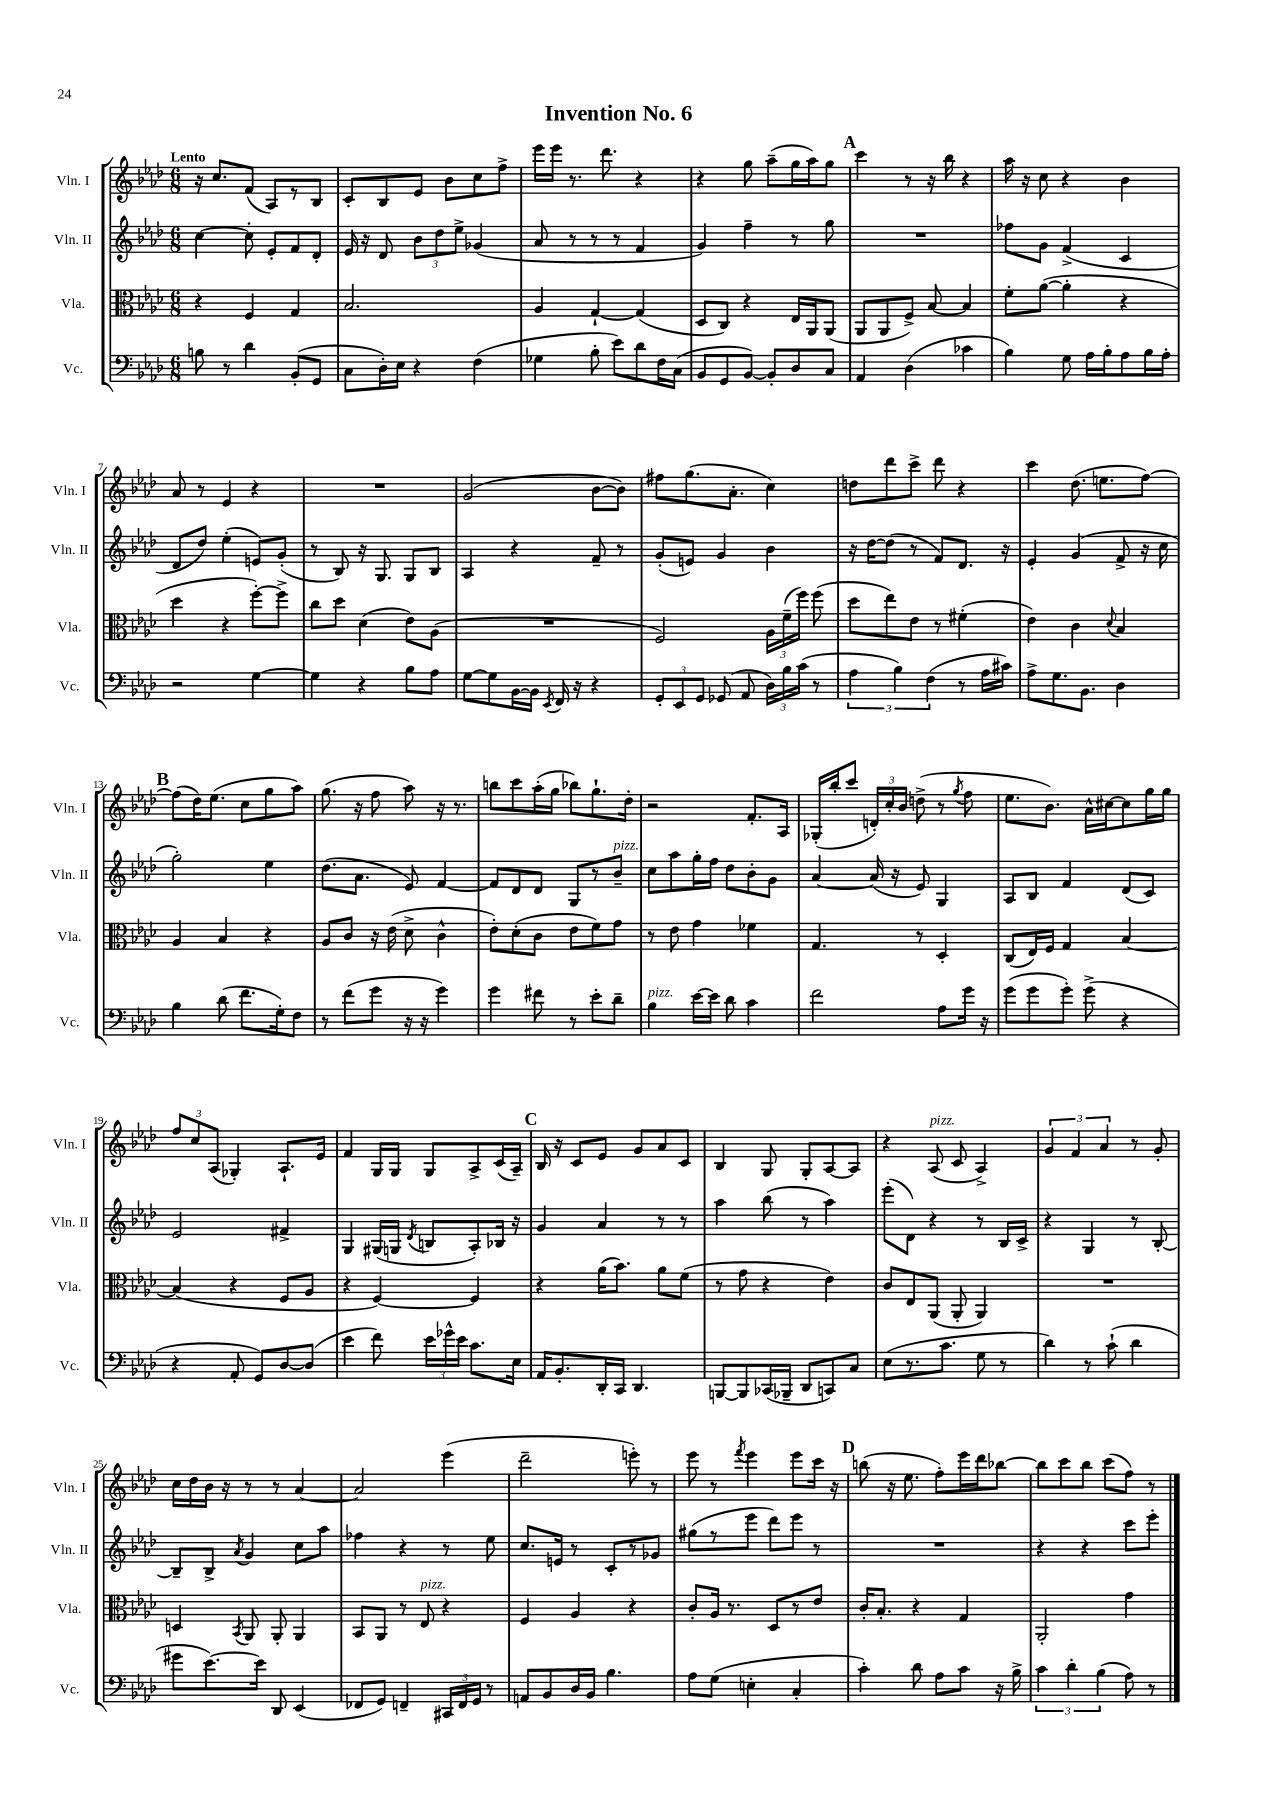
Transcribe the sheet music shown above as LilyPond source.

\header { title = "Invention No. 6" }
<<
\new StaffGroup <<
\new Staff = "s0" \with { instrumentName = "Vln. I" shortInstrumentName = "Vln. I" } {
    \clef treble \key aes \major \numericTimeSignature \time 6/8 \tempo "Lento"
    \autoBeamOff r16 c''8.[ f'8]( aes8[) r8 bes8] |
    c'8[-. bes8 ees'8] bes'8[ c''8 f''8]-> |
    ees'''16[ ees'''16] r8. des'''8. r4 |
    r4 g''8 aes''8[--( g''16 aes''16) g''8] |
    \mark \markup { \bold "A" } c'''4 r8 r16 bes''16 r4 |
    aes''16 r16 c''8 r4 bes'4 |
    aes'8 r8 ees'4 r4 |
    R2. |
    g'2( bes'8[~ bes'8]) |
    fis''8[ g''8.( aes'8.]-. c''4) |
    d''8[ des'''8 c'''8]-> des'''8 r4 |
    c'''4 des''8.( e''8.[ f''8]~) |
    \mark \markup { \bold "B" } f''8[( des''16) ees''8.]( c''8[ g''8 aes''8]) |
    g''8.( r16 f''8 aes''8) r16 r8. |
    b''8[ c'''8 aes''16-.( g''16] bes''8[) g''8.-! des''16]-. |
    r2 f'8.[-. aes16] |
    ges16[-.( bes''16-. c'''8] \tuplet 3/2 { d'16[-.) c''16-. bes'16] } d''8->( r8 \acciaccatura { g''8 } f''8 |
    ees''8.[ bes'8.]) aes'16[-^ cis''16~ cis''8 g''16 g''16] |
    \tuplet 3/2 { f''8[ c''8 aes8]( } ges4-.) aes8.[-! ees'16] |
    f'4 g16[ g16] g8[ aes8-> c'16( aes16]--) |
    \mark \markup { \bold "C" } bes16 r16 c'8[ ees'8] g'8[ aes'8 c'8] |
    bes4 g8 g8[-. aes8~ aes8] |
    r4 aes8^\markup { \italic "pizz." }( c'8 aes4->) |
    \tuplet 3/2 { g'4 f'4 aes'4 } r8 g'8-. |
    c''16[ des''16 bes'16] r16 r8 r8 aes'4~ |
    aes'2 ees'''4( |
    des'''2-- e'''8-.) r8 |
    ees'''8 r8 \acciaccatura { f'''8 } ees'''4 ees'''8[ c'''16] r16 |
    \mark \markup { \bold "D" } b''8( r16 ees''8. f''8[-.) ees'''16 des'''16 bes''8]~ |
    bes''8[ c'''8 bes''8] c'''8[( f''8]) r8 \bar "|." |
}
\new Staff = "s1" \with { instrumentName = "Vln. II" shortInstrumentName = "Vln. II" } {
    \clef treble \key aes \major \numericTimeSignature \time 6/8
    \autoBeamOff c''4~ c''8-. ees'8[-. f'8 des'8]-. |
    ees'16 r16 des'8 \tuplet 3/2 { bes'8[ des''8 ees''8]-> } ges'4( |
    aes'8 r8 r8 r8 f'4 |
    g'4) f''4-- r8 g''8 |
    \mark \markup { \bold "A" } R2. |
    fes''8[ g'8] f'4->( c'4 |
    des'8[ des''8]) ees''4-.( e'8[) g'8]-.( |
    r8 bes8) r16 g8. g8[ bes8] |
    aes4 r4 f'8-- r8 |
    g'8[-.( e'8]) g'4 bes'4 |
    r16 des''16[~ des''8]( r8 f'8[) des'8.] r16 |
    ees'4-. g'4( f'8-> r16 c''16 |
    \mark \markup { \bold "B" } g''2-.) ees''4 |
    des''8.[( aes'8.] ees'8) f'4~ |
    f'8[ des'8 des'8] g8[ r8 bes'8]--^\markup { \italic "pizz." } |
    c''8[ aes''8 g''16-. f''16] des''8[ bes'8-. g'8] |
    aes'4~ aes'16( r16 ees'8) g4 |
    aes8[ bes8] f'4 des'8[( c'8]) |
    ees'2 fis'4-> |
    g4 gis16[( g16] \acciaccatura { des'8 } b8[ aes8-.) bes16] r16 |
    \mark \markup { \bold "C" } g'4 aes'4 r8 r8 |
    aes''4 bes''8( r8 aes''4) |
    ees'''8[-.( des'8]) r4 r8 bes16[ c'16]-> |
    r4 g4 r8 bes8~-. |
    bes8[-- bes8]-> \acciaccatura { aes'8 } g'4 c''8[ aes''8] |
    fes''4 r4 r8 ees''8 |
    c''8.[ e'16] r8 c'8[-. r8 ges'8] |
    gis''8[( r8 ees'''8] des'''8[) ees'''8] r8 |
    \mark \markup { \bold "D" } R2. |
    r4 r4 c'''8[ ees'''8]-. \bar "|." |
}
\new Staff = "s2" \with { instrumentName = "Vla." shortInstrumentName = "Vla." } {
    \clef alto \key aes \major \numericTimeSignature \time 6/8
    \autoBeamOff r4 f4 g4 |
    bes2. |
    aes4 g4~-! g4( |
    des8[ c8]) r4 ees16[ aes,16 aes,8]( |
    \mark \markup { \bold "A" } aes,8[ aes,8 f8]->) bes8~ bes4 |
    f'8[-. aes'8]~( aes'4-. r4 |
    des''4 r4 f''8[~-.) f''8]-> |
    c''8[ des''8] des'4( ees'8[) aes8]( |
    R2. |
    f2) \tuplet 3/2 { aes16[ f'16--( f''16]) } f''8( |
    des''8[ ees''8) ees'8] r8 fis'4-.( |
    ees'4) c'4 \appoggiatura { des'8 } bes4 |
    \mark \markup { \bold "B" } aes4 bes4 r4 |
    aes8[ c'8] r16 ees'16( des'8-> c'4-^ |
    ees'8[-.) des'8-.( c'8] ees'8[ f'8) g'8] |
    r8 ees'8 g'4 fes'4 |
    g4. r8 des4-. |
    c8[( ees16) f16] g4 bes4~ |
    bes4( r4 f8[ aes8] |
    r4 f4~) f4 |
    \mark \markup { \bold "C" } r4 aes'16[( bes'8.]) aes'8[ f'8]( |
    r8 g'8 r4 ees'4) |
    c'8[ ees8 aes,8]( aes,8-. aes,4) |
    R2. |
    d4 \acciaccatura { bes,8 } aes,8 aes,8-. aes,4 |
    bes,8[ aes,8] r8 ees8^\markup { \italic "pizz." } r4 |
    f4 aes4 r4 |
    c'8[-. aes16] r8. des8[ r8 ees'8] |
    \mark \markup { \bold "D" } c'16[-. bes8.]-. r4 g4 |
    aes,2-. g'4 \bar "|." |
}
\new Staff = "s3" \with { instrumentName = "Vc." shortInstrumentName = "Vc." } {
    \clef bass \key aes \major \numericTimeSignature \time 6/8
    \autoBeamOff b8 r8 des'4 bes,8[-.( g,8] |
    c8[ des16-.) ees16] r4 f4( |
    ges4 bes8-. ees'8[) des'8 f16 c16]( |
    bes,8[ g,8 bes,8]~) bes,8[-. des8 c8] |
    \mark \markup { \bold "A" } aes,4 des4( ces'4 |
    bes4) g8 aes16[ bes16-. aes8 bes16 aes16]-. |
    r2 g4~ |
    g4 r4 bes8[ aes8] |
    g8[~ g8 bes,16~ bes,16] \acciaccatura { ees,8 } f,16 r16 r4 |
    \tuplet 3/2 { g,8[-. ees,8 g,8] } ges,8( aes,8 \tuplet 3/2 { des16[) bes16 c'16]( } r8 |
    \tuplet 3/2 { aes4 bes4) f4( } r8 aes16[ cis'16]) |
    aes8[-> g8. bes,8.] des4 |
    \mark \markup { \bold "B" } bes4 des'8( f'8.[ g16-.) f8] |
    r8 f'8[( g'8] r16 r16 g'4) |
    g'4 fis'8 r8 ees'8[-. des'8]-- |
    bes4^\markup { \italic "pizz." } ees'16[~ ees'16] des'8 c'4 |
    f'2 aes8[ g'16] r16 |
    g'8[( g'8 g'8]-.) g'8->( r4 |
    r4 aes,8-. g,8[) des8~ des8]( |
    ees'4 f'8) \tuplet 3/2 { ees'16[ ges'16-^ ees'16] } c'8.[ ees16] |
    \mark \markup { \bold "C" } aes,16[ bes,8.-. des,16-. c,16] des,4. |
    b,,8[~ b,,8 ces,16( bes,,16]-- des,8[ c,8) c8] |
    ees8[( r8. c'8.] g8 r8 |
    des'4) r8 c'8-!( des'4 |
    gis'8[ ees'8.~) ees'16] des,8 ees,4( |
    fes,8[ g,8]) f,4-- \tuplet 3/2 { cis,16[ f,16 g,16] } r8 |
    a,8[ bes,8 des16 bes,16] bes4. |
    aes8[ g8]( e4-. c4-. |
    \mark \markup { \bold "D" } c'4-.) des'8 aes8[ c'8] r16 bes16-> |
    \tuplet 3/2 { c'4 des'4-. bes4( } aes8) r8 \bar "|." |
}
>>
>>
